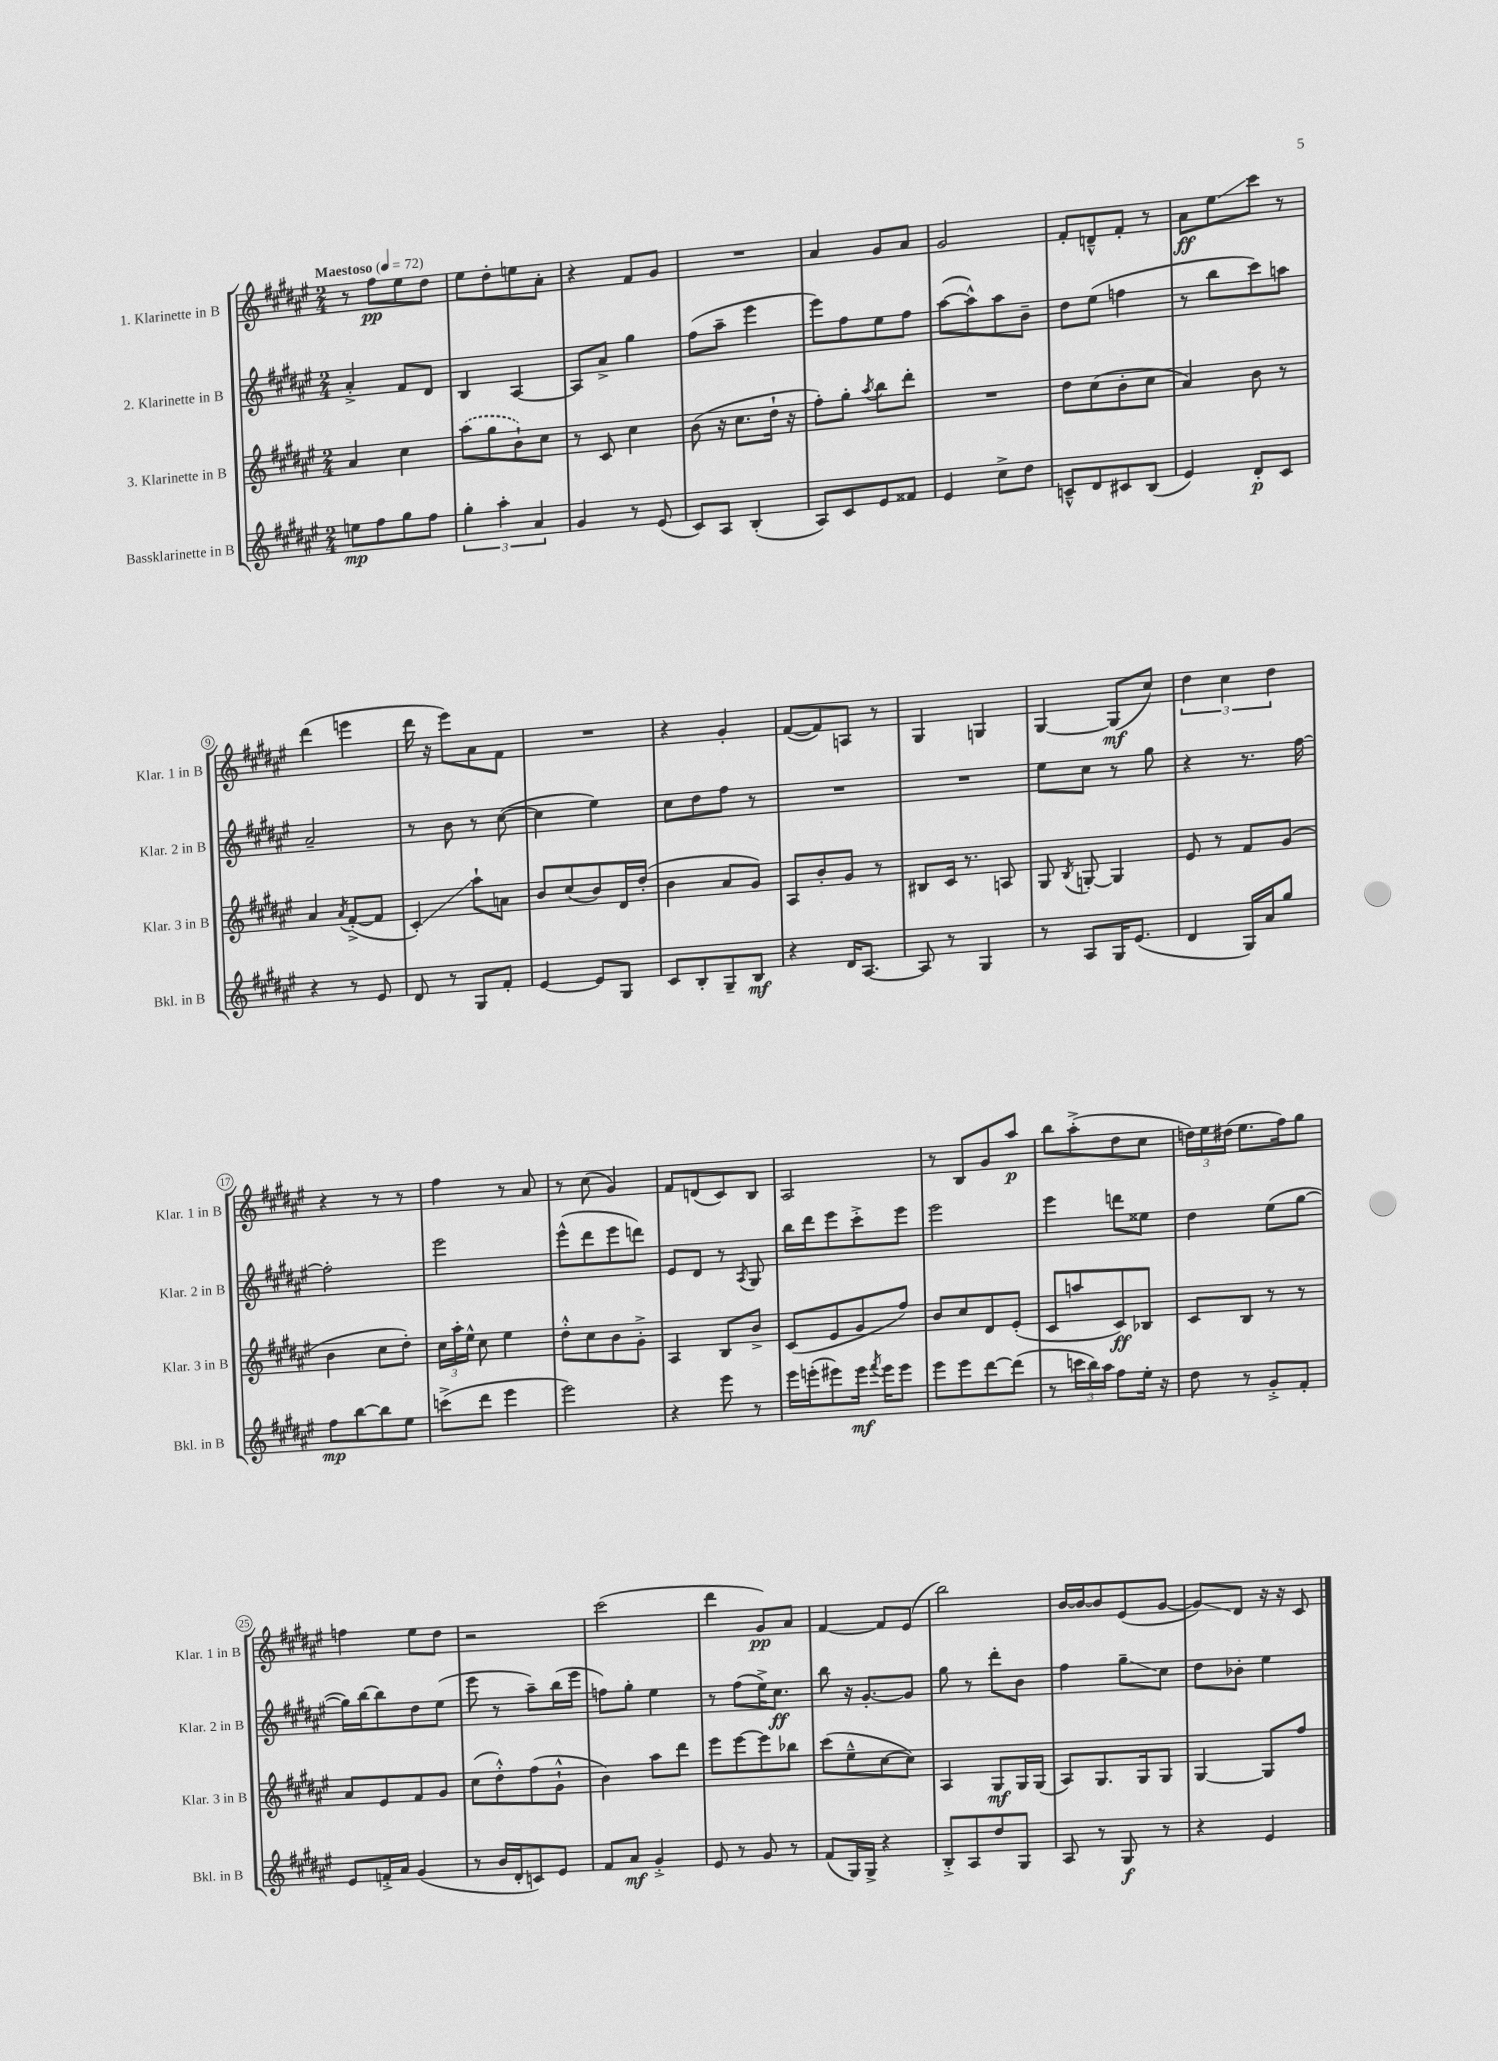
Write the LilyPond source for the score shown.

<<
\new StaffGroup <<
\new Staff = "s0" \with { instrumentName = "1. Klarinette in B" shortInstrumentName = "Klar. 1 in B" } {
    \clef treble \key fis \major \numericTimeSignature \time 2/4 \tempo "Maestoso" 4 = 72
    \autoBeamOff r8 fis''8[\pp eis''8 dis''8] |
    eis''8[ dis''8-. e''8 ais'8]-. |
    r4 fis'8[ gis'8] |
    R2 |
    ais'4 gis'8[ ais'8] |
    gis'2 |
    fis'8[-. d'8---^ fis'8]-. r8 |
    ais'8[\ff eis''8\glissando cis'''8] r8 |
    dis'''4( e'''4 |
    dis'''16 r16 eis'''8[) ais'8 fis'8] |
    R2 |
    r4 gis'4-. |
    fis'8[~( fis'8) a8] r8 |
    gis4 g4 |
    gis4~ gis8[\mf( cis''8]) |
    \tuplet 3/2 { dis''4 cis''4 dis''4 } |
    r4 r8 r8 |
    fis''4 r8 ais'8 |
    r8 cis''8( gis'4) |
    fis'8[ d'8( cis'8) b8] |
    ais2 |
    r8 b8[ gis'8 ais''8]\p |
    b''8[ ais''8-.->( dis''8 cis''8] |
    \tuplet 3/2 { d''16[) eis''16 dis''16]( } eis''8.[ fis''16) gis''8] |
    f''4 eis''8[ dis''8] |
    r2 |
    cis'''2( |
    dis'''4 gis'8[\pp) ais'8] |
    fis'4~ fis'8[ eis'8]( |
    b''2) |
    b'16[~ b'16~ b'8 eis'8( gis'8]~ |
    gis'8[\glissando) dis'8] r16 r16 cis'8 \bar "|." |
}
\new Staff = "s1" \with { instrumentName = "2. Klarinette in B" shortInstrumentName = "Klar. 2 in B" } {
    \clef treble \key fis \major \numericTimeSignature \time 2/4
    \autoBeamOff ais'4-.-> fis'8[ dis'8] |
    b4 ais4~ |
    ais8[ ais'8]-> gis''4 |
    fis''8[( ais''8]-- eis'''4 |
    eis'''8[) fis''8 eis''8 fis''8] |
    ais''8[~( ais''8-^) ais''8 b'8]-- |
    dis''8[ eis''8]( f''4 |
    r8 b''8[ cis'''8) a''8] |
    ais'2-- |
    r8 b'8 r8 cis''8~( |
    cis''4 eis''4) |
    cis''8[ dis''8 fis''8] r8 |
    R2 |
    R2 |
    eis''8[ cis''8] r8 gis''8 |
    r4 r8. fis''16~ |
    fis''2-. |
    eis'''2 |
    eis'''8[-^( dis'''8 eis'''8 d'''8]) |
    eis'8[ dis'8] r8 \acciaccatura { ais8 } gis8 |
    b''16[ dis'''16 eis'''8 cis'''8-.-> eis'''8] |
    eis'''2 |
    eis'''4 d'''8[ eisis''8] |
    dis''4 eis''8[( gis''8]~ |
    gis''16[) b''16~ b''8 dis''8 eis''8]( |
    eis'''8 r8 ais''8[--) b''16( eis'''16] |
    f''8[) gis''8]-. eis''4 |
    r8 fis''8[( eis''16->) cis''8.]\ff |
    b''8 r16 gis'8.[~-. gis'8] |
    gis''8 r8 dis'''8[-. b'8] |
    fis''4 gis''8[--\glissando cis''8] |
    dis''8[ bes'8]-. eis''4 \bar "|." |
}
\new Staff = "s2" \with { instrumentName = "3. Klarinette in B" shortInstrumentName = "Klar. 3 in B" } {
    \clef treble \key fis \major \numericTimeSignature \time 2/4
    \autoBeamOff ais'4 cis''4 |
    \once \slurDashed ais''8[( gis''8 b'8-!) cis''8] |
    r8 cis'8 cis''4 |
    b'8( r16 cis''8.[ dis''16]-! r16 |
    fis''8[-.) gis''8]-. \acciaccatura { ais''8 } b''8[ dis'''8]-. |
    R2 |
    dis''8[ cis''8( b'8-. cis''8] |
    ais'4) b'8 r8 |
    ais'4 \acciaccatura { ais'8 } fis'8[~-.->( fis'8] |
    cis'4-.\glissando) ais''8[-! a'8] |
    b'8[ cis''8( b'8) dis'16 dis''16]-.( |
    b'4 ais'8[ gis'8]) |
    ais8[ b'8-. gis'8] r8 |
    bis8[ cis'16] r8. a8 |
    gis8 \acciaccatura { b8 } g8~-. g4 |
    eis'8 r8 fis'8[ gis'8]( |
    b'4 cis''8[ dis''8]-.) |
    \tuplet 3/2 { cis''16[ ais''16-. eis''16]-^ } cis''8 eis''4 |
    dis''8[-.-^ cis''8 b'8 gis'8]-.-> |
    ais4 b8[ b'8]-> |
    cis'8[( eis'8 gis'8 fis''8]) |
    b'8[ cis''8 dis'8 eis'8]-.( |
    cis'8[ a''8 cis'8\ff) bes8] |
    cis'8[ b8] r8 r8 |
    ais'8[ eis'8 fis'8 gis'8] |
    cis''8[( dis''8-.-^) fis''8( gis'8]-!-^ |
    b'4) ais''8[ dis'''8] |
    eis'''8[ eis'''8~ eis'''8 bes''8] |
    cis'''8[( eis''8---^ cis''8~ cis''8]) |
    ais4 gis8[\mf gis16 gis16]( |
    ais8[) gis8. gis16 gis8] |
    gis4~ gis8[ fis''8] \bar "|." |
}
\new Staff = "s3" \with { instrumentName = "Bassklarinette in B" shortInstrumentName = "Bkl. in B" } {
    \clef treble \key fis \major \numericTimeSignature \time 2/4
    \autoBeamOff e''8[\mp fis''8 gis''8 fis''8] |
    \tuplet 3/2 { gis''4-. ais''4-. ais'4 } |
    gis'4 r8 eis'8( |
    cis'8[) ais8] b4-.( |
    ais8[) cis'8 eis'8 fisis'8] |
    eis'4 cis''8[-> dis''8] |
    c'8[---^ dis'8 cis'8 b8]( |
    eis'4) dis'8[-.\p cis'8] |
    r4 r8 eis'8 |
    dis'8 r8 gis8[ fis'8]-. |
    eis'4~ eis'8[ gis8] |
    cis'8[ b8-. gis8-- b8]\mf |
    r4 dis'16[ ais8.]~ |
    ais8 r8 gis4 |
    r8 ais8[ gis16 eis'8.]( |
    dis'4 gis16[) ais'16 gis''8] |
    fis''8[\mp b''8~ b''8 eis''8] |
    c'''8[->( dis'''8] eis'''4 |
    eis'''2) |
    r4 eis'''8 r8 |
    eis'''16[ e'''16-.( eis'''8) eis'''16]\mf \acciaccatura { fis'''8 } eis'''16[ eis'''8] |
    eis'''8[ eis'''8 dis'''8~ dis'''8]( |
    r8 \tuplet 3/2 { c'''16[ b''16) ais''16] } fis''8[ eis''16]-. r16 |
    dis''8 r8 gis'8[-.-> fis'8]-. |
    eis'8[ f'16-.-> ais'16] gis'4( |
    r8 b'16[ dis'16-. c'8) eis'8] |
    fis'8[ ais'8]\mf gis'4-.-> |
    eis'8 r8 gis'8 r8 |
    fis'8[( gis16) gis16]-> r4 |
    b8[-.-> ais8 dis''8 gis8] |
    ais8 r8 gis8\f r8 |
    r4 eis'4 \bar "|." |
}
>>
>>
\layout { \context { \Score \override BarNumber.stencil = #(make-stencil-circler 0.1 0.3 ly:text-interface::print) } }
